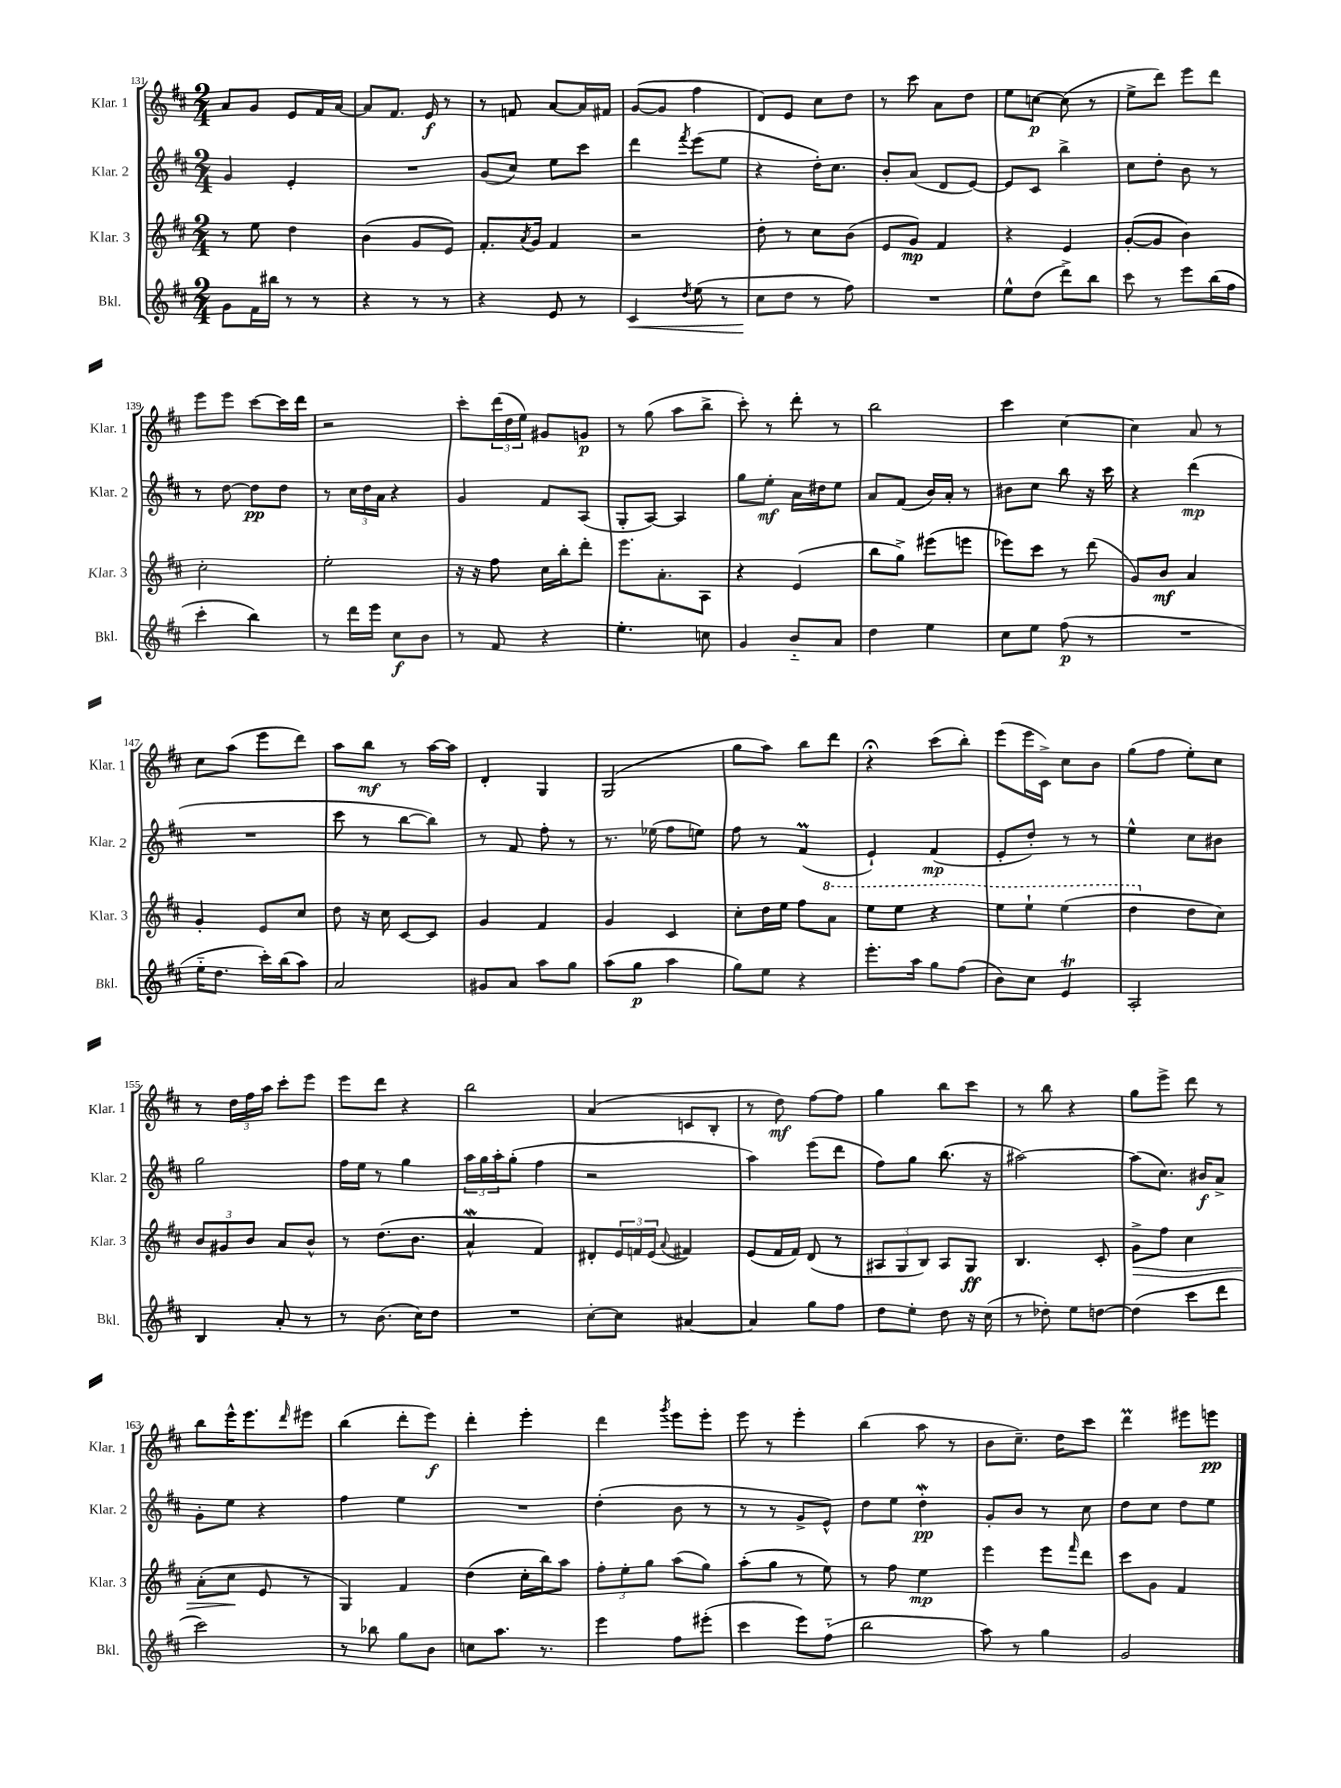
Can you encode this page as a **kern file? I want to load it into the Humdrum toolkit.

**kern	**kern	**kern	**kern
*staff4	*staff3	*staff2	*staff1
*clefG2	*clefG2	*clefG2	*clefG2
*k[f#c#]	*k[f#c#]	*k[f#c#]	*k[f#c#]
*M2/4	*M2/4	*M2/4	*M2/4
8g	8r	4g	8a
16f#	8ee	.	8g
16bb#	.	.	.
8r	4dd	4e'	8e
8r	.	.	16f#
.	.	.	[16a
=	=	=	=
4r	(4b	2r	8a]
.	.	.	8.f#
8r	8g	.	.
.	.	.	16e
8r	8e)	.	8r
=	=	=	=
4r	8.f#'	(8g	8r
.	.	8cc#)	8f
.	8qa	.	.
.	16g	.	.
8e	4f#	8ee	[8a
8r	.	8ccc#	16a]
.	.	.	16f#
=	=	=	=
4c#	2r	4ddd	([8g
.	.	.	8g]
8qdd	.	8qfff#	.
(8ee	.	(8eee	4ff#
8r	.	8ee	.
=	=	=	=
8cc#	8dd'	4r	8d)
8dd	8r	.	8e
8r	8cc#	16dd')	8cc#
.	.	8.cc#	.
8ff#)	(8b	.	8dd
=	=	=	=
2r	8e	8b'	8r
.	8g)	(8a	8ccc#
.	4f#	8d	8a
.	.	[8e)	8dd
=	=	=	=
8ee^^	4r	8e]	8ee
(8dd	.	8c#	[8cc
8ddd^)	4e	4bb^	(8cc]
8bb	.	.	8r
=	=	=	=
8ccc#	([8g'	8cc#	8ee^
8r	8g]	8dd'	8ddd)
8eee	4b)	8b	8eee
(16bb	.	8r	8ddd
16ff#	.	.	.
=	=	=	=
4ccc#'	2cc#'	8r	8eee
.	.	[8dd	8eee
4bb)	.	8dd]	[8ccc#
.	.	8dd	16ccc#]
.	.	.	16ddd
=	=	=	=
8r	2ee'	8r	2r
16ddd	.	24cc#	.
.	.	24dd	.
16eee	.	.	.
.	.	24a	.
8cc#	.	4r	.
8b	.	.	.
=	=	=	=
8r	16r	4g	8ccc#'
.	16r	.	.
8f#	8ff#	.	(24ddd
.	.	.	24dd
.	.	.	24ee)
4r	16cc#	8f#	8g#
.	16bb'	.	.
.	8ddd'	(8A	8g
=	=	=	=
4.ee'	8.eee	8G'	8r
.	.	[8A)	(8gg
.	8.a'	.	.
.	.	4A]	8aa
8cc	8A	.	8bb^
=	=	=	=
4g	4r	8gg	8ccc#')
.	.	8ee'	8r
8b'~	(4e	16a	8ddd'
.	.	16dd#	.
8a	.	8ee	8r
=	=	=	=
4dd	8bb	8a	2bb
.	8gg^)	(8f#	.
4ee	(8eee#	16b)	.
.	.	16a'	.
.	8eee	8r	.
=	=	=	=
8cc#	8eee-)	8b#	4ccc#
8ee	8ccc#	8cc#	.
(8ff#	8r	8bb	[4cc#
8r	(8ddd	16r	.
.	.	16ccc#	.
=	=	=	=
2r	8g)	4r	4cc#]
.	8b	.	.
.	4a	(4ddd	8a
.	.	.	8r
=	=	=	=
16ee'~	4g'	2r	8cc#
8.dd	.	.	.
.	.	.	(8aa
16ccc#')	8e	.	8eee
(16bb	.	.	.
8aa)	8cc#	.	8ddd)
=	=	=	=
2a	8dd	8ccc#	8aa
.	16r	8r	8bb
.	16cc#	.	.
.	[8c#	[8bb	8r
.	8c#]	8bb])	[16aa
.	.	.	16aa]
=	=	=	=
8g#	4g	8r	4d'
8a	.	8f#	.
8aa	4f#	8ff#'	4G
8gg	.	8r	.
=	=	=	=
(8aa	4g	8.r	(2G
8gg	.	.	.
.	.	(16ee-	.
4aa	4c#	8ff#	.
.	.	8ee)	.
=	=	=	=
8gg)	8cc#'	8ff#	8gg
8ee	16dd	8r	8aa)
.	16ee	.	.
4r	8ff#	(4f#	8bb
.	8aa	.	8ddd
=	=	=	=
8.eee'	8eee	4e`)	4r;
.	8eee	.	.
16aa	.	.	.
8gg	4r	(4f#	(8ccc#
(8ff#	.	.	8bb')
=	=	=	=
8b)	8eee	8e'	(8eee
8cc#	8eee`	8dd')	16eee
.	.	.	16c#^)
4e	(4eee	8r	8cc#
.	.	8r	8b
=	=	=	=
2A'	4ddd	4ee^^	(8gg
.	.	.	8ff#
.	8dd	8cc#	8ee')
.	8cc#)	8b#	8cc#
=	=	=	=
4B	12b	2gg	8r
.	12g#	.	.
.	.	.	24dd
.	12b	.	24ff#
.	.	.	24aa
8a'	8a	.	8ccc#'
8r	8b^^	.	8eee
=	=	=	=
8r	8r	16ff#	8eee
.	.	16ee	.
(8.b	(8.dd	8r	8ddd
.	.	4gg	4r
16cc#)	8.b	.	.
8dd	.	.	.
=	=	=	=
2r	4a^^	24aa	2bb
.	.	24gg	.
.	.	24aa'	.
.	.	(8gg'	.
.	4f#)	4ff#	.
=	=	=	=
[8cc#'	8d#'	2r	(4a
8cc#]	24e	.	.
.	24f	.	.
.	(24e	.	.
.	8qqa	.	.
[4a#	4f#)	.	8c
.	.	.	8B'
=	=	=	=
4a#]	(8e	4aa)	8r
.	16f#	.	8dd)
.	16f#)	.	.
8gg	(8d	(8eee	[8ff#
8ff#	8r	8ddd	8ff#]
=	=	=	=
8dd	12A#	8ff#)	4gg
.	12G	.	.
8ee'	.	8gg	.
.	12B)	.	.
8dd	8A#	(8.bb	8bb
16r	8G	.	8ccc#
(16cc#	.	16r	.
=	=	=	=
8r	4.B	[2aa#)	8r
8dd-')	.	.	8bb
8ee	.	.	4r
[8dd	8c#'	.	.
=	=	=	=
(4dd]	8g^	(8aa#]	8gg
.	8ff#	8.cc#)	8eee^
8ccc#	4cc#	.	8ddd
.	.	16b#	.
8ddd	.	8a^	8r
=	=	=	=
2ccc#)	(8a'	8g'	8bb
.	8cc#	8ee	16eee^^
.	.	.	8.eee
.	8e	4r	.
.	.	.	16qqddd
.	8r	.	8eee#
=	=	=	=
8r	4G)	4ff#	(4bb
8bb-	.	.	.
8gg	4f#	4ee	8ddd'
8b	.	.	8eee)
=	=	=	=
8cc	(4dd	2r	4ddd'
8.aa	.	.	.
.	16cc#'	.	4eee'
8.r	16bb)	.	.
.	8aa	.	.
=	=	=	=
4eee	12ff#'	(4dd'	4ddd
.	12ee'	.	.
.	12gg	.	.
.	.	.	8qggg
8ff#	(8aa	8b	8eee
(8eee#'	8gg)	8r	8eee'
=	=	=	=
4ccc#	(8aa'	8r	8eee
.	8gg	8r	8r
8eee)	8r	8g^	4eee'
(8ff#'~	8ee)	8e^^)	.
=	=	=	=
2bb	8r	8dd	(4bb
.	8ff#	8ee	.
.	4ee	4dd'	8aa
.	.	.	8r
=	=	=	=
8aa)	4eee	8g'	8b
8r	.	8b	8.cc#~)
4gg	8eee	8r	.
.	.	.	16dd
.	16qqfff#	.	.
.	8ddd	8cc#	8ccc#
=	=	=	=
2g	8ccc#	8dd	4ddd
.	8g	8cc#	.
.	4f#	8dd	8eee#
.	.	8ee	8eee
==	==	==	==
*-	*-	*-	*-
